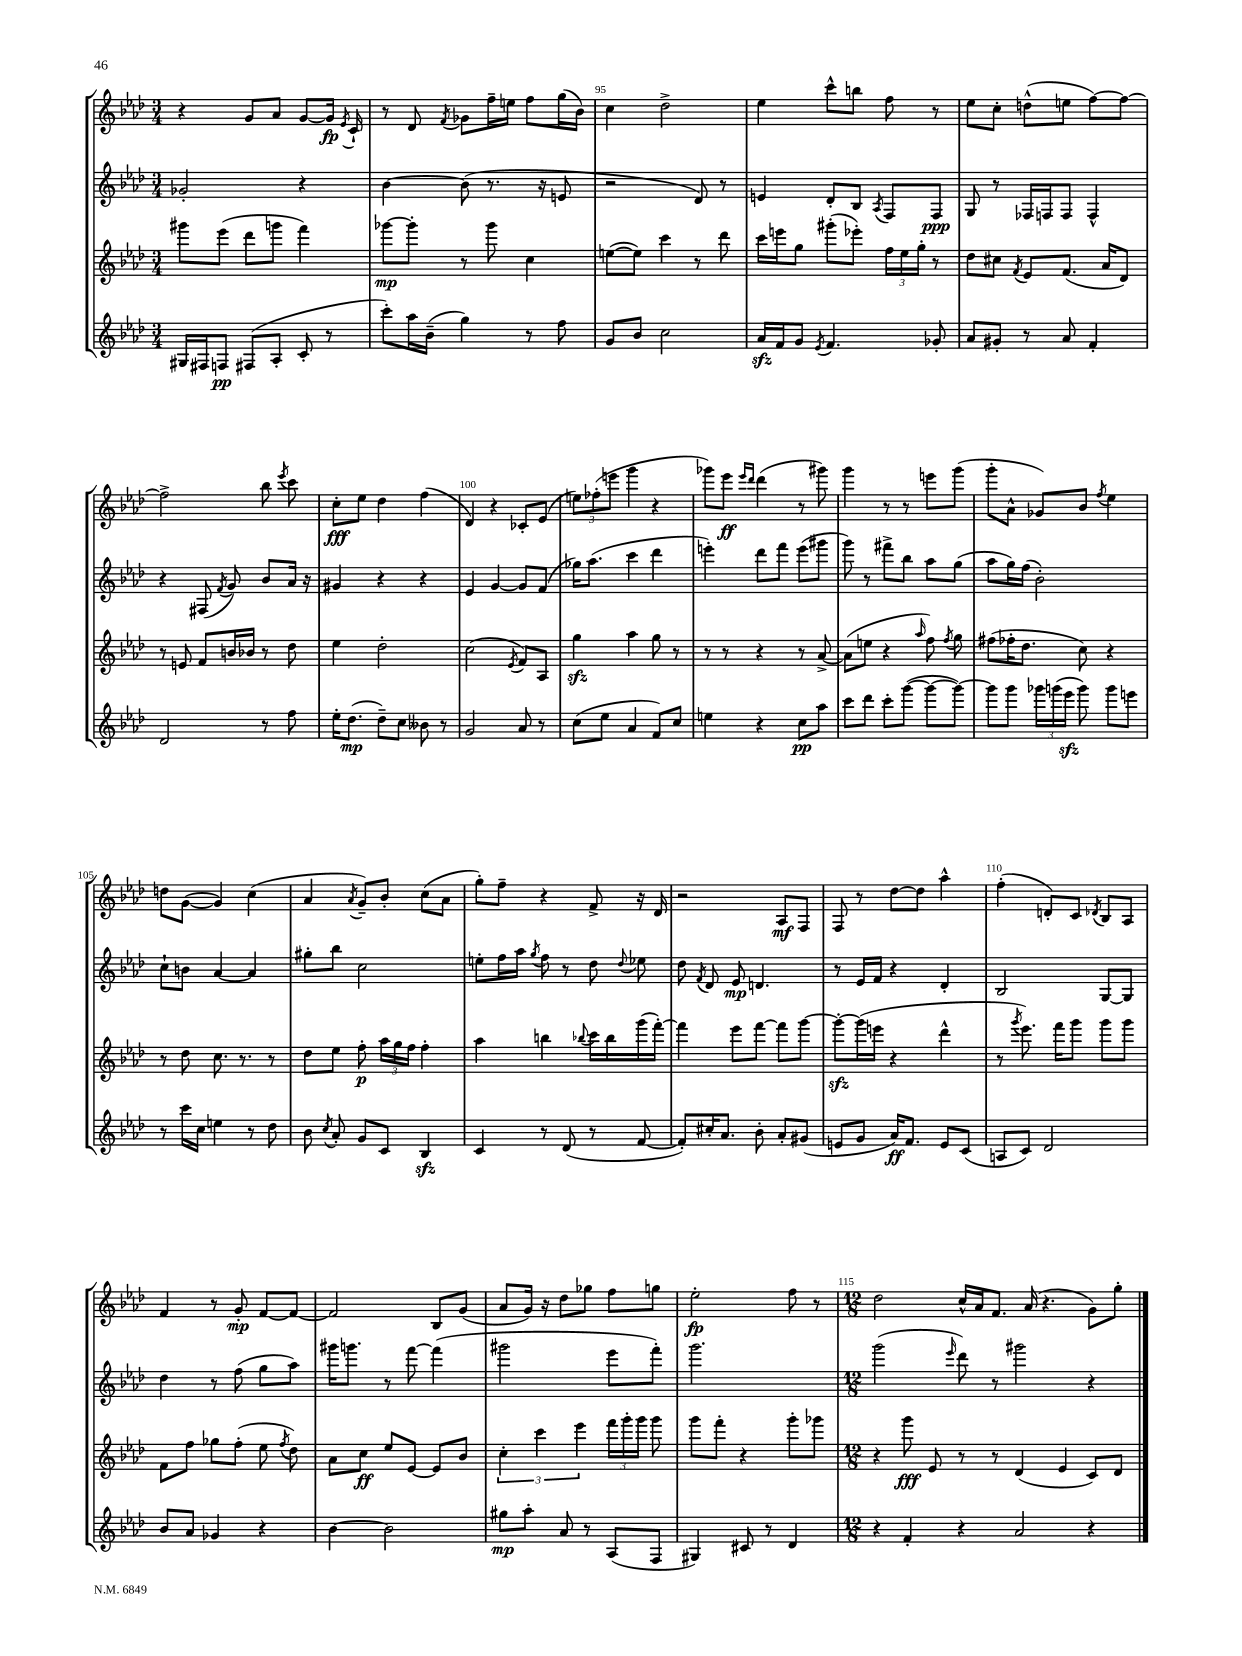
<<
\new StaffGroup <<
\new Staff = "s0" {
    \clef treble \key aes \major \numericTimeSignature \time 3/4
    \autoBeamOff r4 g'8[ aes'8] g'8[~ g'16]\fp \acciaccatura { ees'8 } c'16-! |
    r8 des'8 \acciaccatura { f'8 } ges'8[ f''16-- e''16] f''8[ g''16( bes'16]) |
    c''4 des''2-> |
    ees''4 c'''8[-^ b''8] f''8 r8 |
    ees''8[ c''8]-. d''8[-^( e''8] f''8[~) f''8]~ |
    f''2-> bes''8 \acciaccatura { ees'''8 } c'''8 |
    c''8[-.\fff ees''8] des''4 f''4( |
    des'4) r4 ces'8[-. ees'8]( |
    \tuplet 3/2 { e''8[) fes''8-.( e'''8] } g'''4 r4 |
    ges'''8[) ees'''8]\ff \grace { ees'''16[ des'''16] } des'''4( r8 gis'''8) |
    g'''4 r8 r8 e'''8[ g'''8]( |
    g'''8[-. aes'8]-^ ges'8[) bes'8] \acciaccatura { f''8 } ees''4 |
    d''8[ g'8]~( g'4) c''4( |
    aes'4 \acciaccatura { aes'8 } g'8[--) bes'8]-. c''8[( aes'8] |
    g''8[-.) f''8]-- r4 f'8-> r16 des'16 |
    r2 aes8[\mf f8] |
    f8 r8 des''8[~ des''8] aes''4-^ |
    f''4-.( d'8[-.) c'8] \acciaccatura { des'8 } bes8[ aes8] |
    f'4 r8 g'8-.\mp f'8[~ f'8]~ |
    f'2 bes8[ g'8]( |
    aes'8[ g'16]) r16 des''8[ ges''8] f''8[ g''8] |
    ees''2-.\fp f''8 r8 |
    \numericTimeSignature \time 12/8 des''2 c''16[-^ aes'16 f'8.] aes'16( r4. g'8[) g''8]-. \bar "|." |
}
\new Staff = "s1" {
    \clef treble \key aes \major \numericTimeSignature \time 3/4
    \autoBeamOff ges'2-. r4 |
    bes'4~ bes'8( r8. r16 e'8 |
    r2 des'8) r8 |
    e'4 des'8[-. bes8] \acciaccatura { aes8 } f8[ f8]\ppp |
    g8 r8 fes16[ f16 f8] f4-^ |
    r4 fis8( \acciaccatura { f'8 } g'8) bes'8[ aes'16] r16 |
    gis'4 r4 r4 |
    ees'4 g'4~ g'8[ f'8]( |
    ges''16[) aes''8.]( c'''4 des'''4 |
    e'''4-.) des'''8[ f'''8] e'''8[( gis'''8] |
    g'''8) r8 fis'''8[-> bes''8] aes''8[ g''8]( |
    aes''8[ g''16) f''16]( bes'2-.) |
    c''8[-! b'8] aes'4~ aes'4 |
    gis''8[-. bes''8] c''2 |
    e''8[-. f''16 aes''16] \acciaccatura { g''8 } f''8 r8 des''8 \appoggiatura { des''8 } ees''8 |
    des''8 \acciaccatura { f'8 } des'8 ees'8\mp d'4. |
    r8 ees'16[ f'16] r4 des'4-. |
    bes2 g8[~ g8] |
    des''4 r8 f''8( g''8[ aes''8]) |
    gis'''16[ g'''8.] r8 f'''8~ f'''4( |
    gis'''2 ees'''8[ f'''8]-.) |
    g'''2. |
    \numericTimeSignature \time 12/8 g'''2( \grace { ees'''16 } des'''8) r8 gis'''2 r4 \bar "|." |
}
\new Staff = "s2" {
    \clef treble \key aes \major \numericTimeSignature \time 3/4
    \autoBeamOff gis'''8[ ees'''8]( des'''8[ g'''8] f'''4) |
    ges'''8[~\mp ges'''8]-. r8 ges'''8 c''4 |
    e''8[~( e''8]) c'''4 r8 des'''8 |
    c'''16[ e'''16 g''8] gis'''8[-.( ees'''8]-.) \tuplet 3/2 { f''16[ ees''16 g''16]-. } r8 |
    des''8[ cis''8] \acciaccatura { f'8 } ees'8[ f'8.]( aes'16[ des'8]) |
    r8 e'8 f'8[ b'16 bes'16] r8 des''8 |
    ees''4 des''2-. |
    c''2( \acciaccatura { ees'8 } f'8[) aes8] |
    g''4\sfz aes''4 g''8 r8 |
    r8 r8 r4 r8 aes'8~-> |
    aes'8[( e''8] r4 \grace { aes''16 } f''8) \acciaccatura { f''8 } g''8 |
    fis''8[( fes''16-. des''8.] c''8) r4 |
    r8 des''8 c''8. r8. r8 |
    des''8[ ees''8] f''8-.\p \tuplet 3/2 { aes''16[ g''16 f''16] } f''4-. |
    aes''4 b''4 \appoggiatura { bes''8 } c'''16[ bes''16 g'''16( f'''16]~-.) |
    f'''4 ees'''8[ f'''8]~ f'''8[ g'''8]~ |
    g'''8[~-.\sfz g'''16( e'''16] r4 des'''4-^ |
    r8 \acciaccatura { g'''8 } ees'''8.) f'''16[ g'''8] g'''8[ g'''8] |
    f'8[ f''8] ges''8[ f''8]-.( ees''8 \acciaccatura { f''8 } des''8) |
    aes'8[ c''8]\ff ees''8[ ees'8]~ ees'8[ bes'8] |
    \tuplet 3/2 { c''4-. c'''4 ees'''4 } \tuplet 3/2 { f'''16[ g'''16-. g'''16] } g'''8 |
    g'''8[ f'''8]-. r4 g'''8[-. ges'''8] |
    \numericTimeSignature \time 12/8 r4 g'''8\fff ees'8 r8 r8 des'4( ees'4 c'8[) des'8] \bar "|." |
}
\new Staff = "s3" {
    \clef treble \key aes \major \numericTimeSignature \time 3/4
    \autoBeamOff gis16[ fis16 f8]\pp fis8[( aes8]-. c'8-. r8 |
    c'''8[-.) aes''16 bes'16]--( g''4) r8 f''8 |
    g'8[ bes'8] c''2 |
    aes'16[\sfz f'16 g'8] \acciaccatura { ees'8 } f'4. ges'8-. |
    aes'8[ gis'8]-. r8 aes'8 f'4-. |
    des'2 r8 f''8 |
    ees''16[-. des''8.]\mp( des''8[--) c''8] beses'8 r8 |
    g'2 aes'8 r8 |
    c''8[( ees''8] aes'4 f'8[) c''8] |
    e''4 r4 c''8[\pp aes''8] |
    c'''8[ des'''8] c'''8[-. g'''8]~( g'''8[~ g'''8]~) |
    g'''8[ g'''8] \tuplet 3/2 { ges'''16[ g'''16( ees'''16]\sfz } g'''8) g'''8[ e'''8] |
    r8 c'''16[ c''16] e''4 r8 des''8 |
    bes'8 \acciaccatura { c''8 } aes'8-. g'8[ c'8] bes4\sfz |
    c'4 r8 des'8( r8 f'8~ |
    f'8[-.) cis''16-. aes'8.] bes'8-. aes'8[-. gis'8]( |
    e'8[ g'8] aes'16[\ff) f'8.] e'8[ c'8]( |
    a8[ c'8]) des'2 |
    bes'8[ aes'8] ges'4 r4 |
    bes'4~ bes'2 |
    gis''8[\mp aes''8]-. aes'8 r8 aes8[( f8] |
    gis4) cis'8 r8 des'4 |
    \numericTimeSignature \time 12/8 r4 f'4-. r4 aes'2 r4 \bar "|." |
}
>>
>>
\layout { \context { \Score currentBarNumber = #93 \override BarNumber.break-visibility = ##(#f #t #t) barNumberVisibility = #(every-nth-bar-number-visible 5) } }
